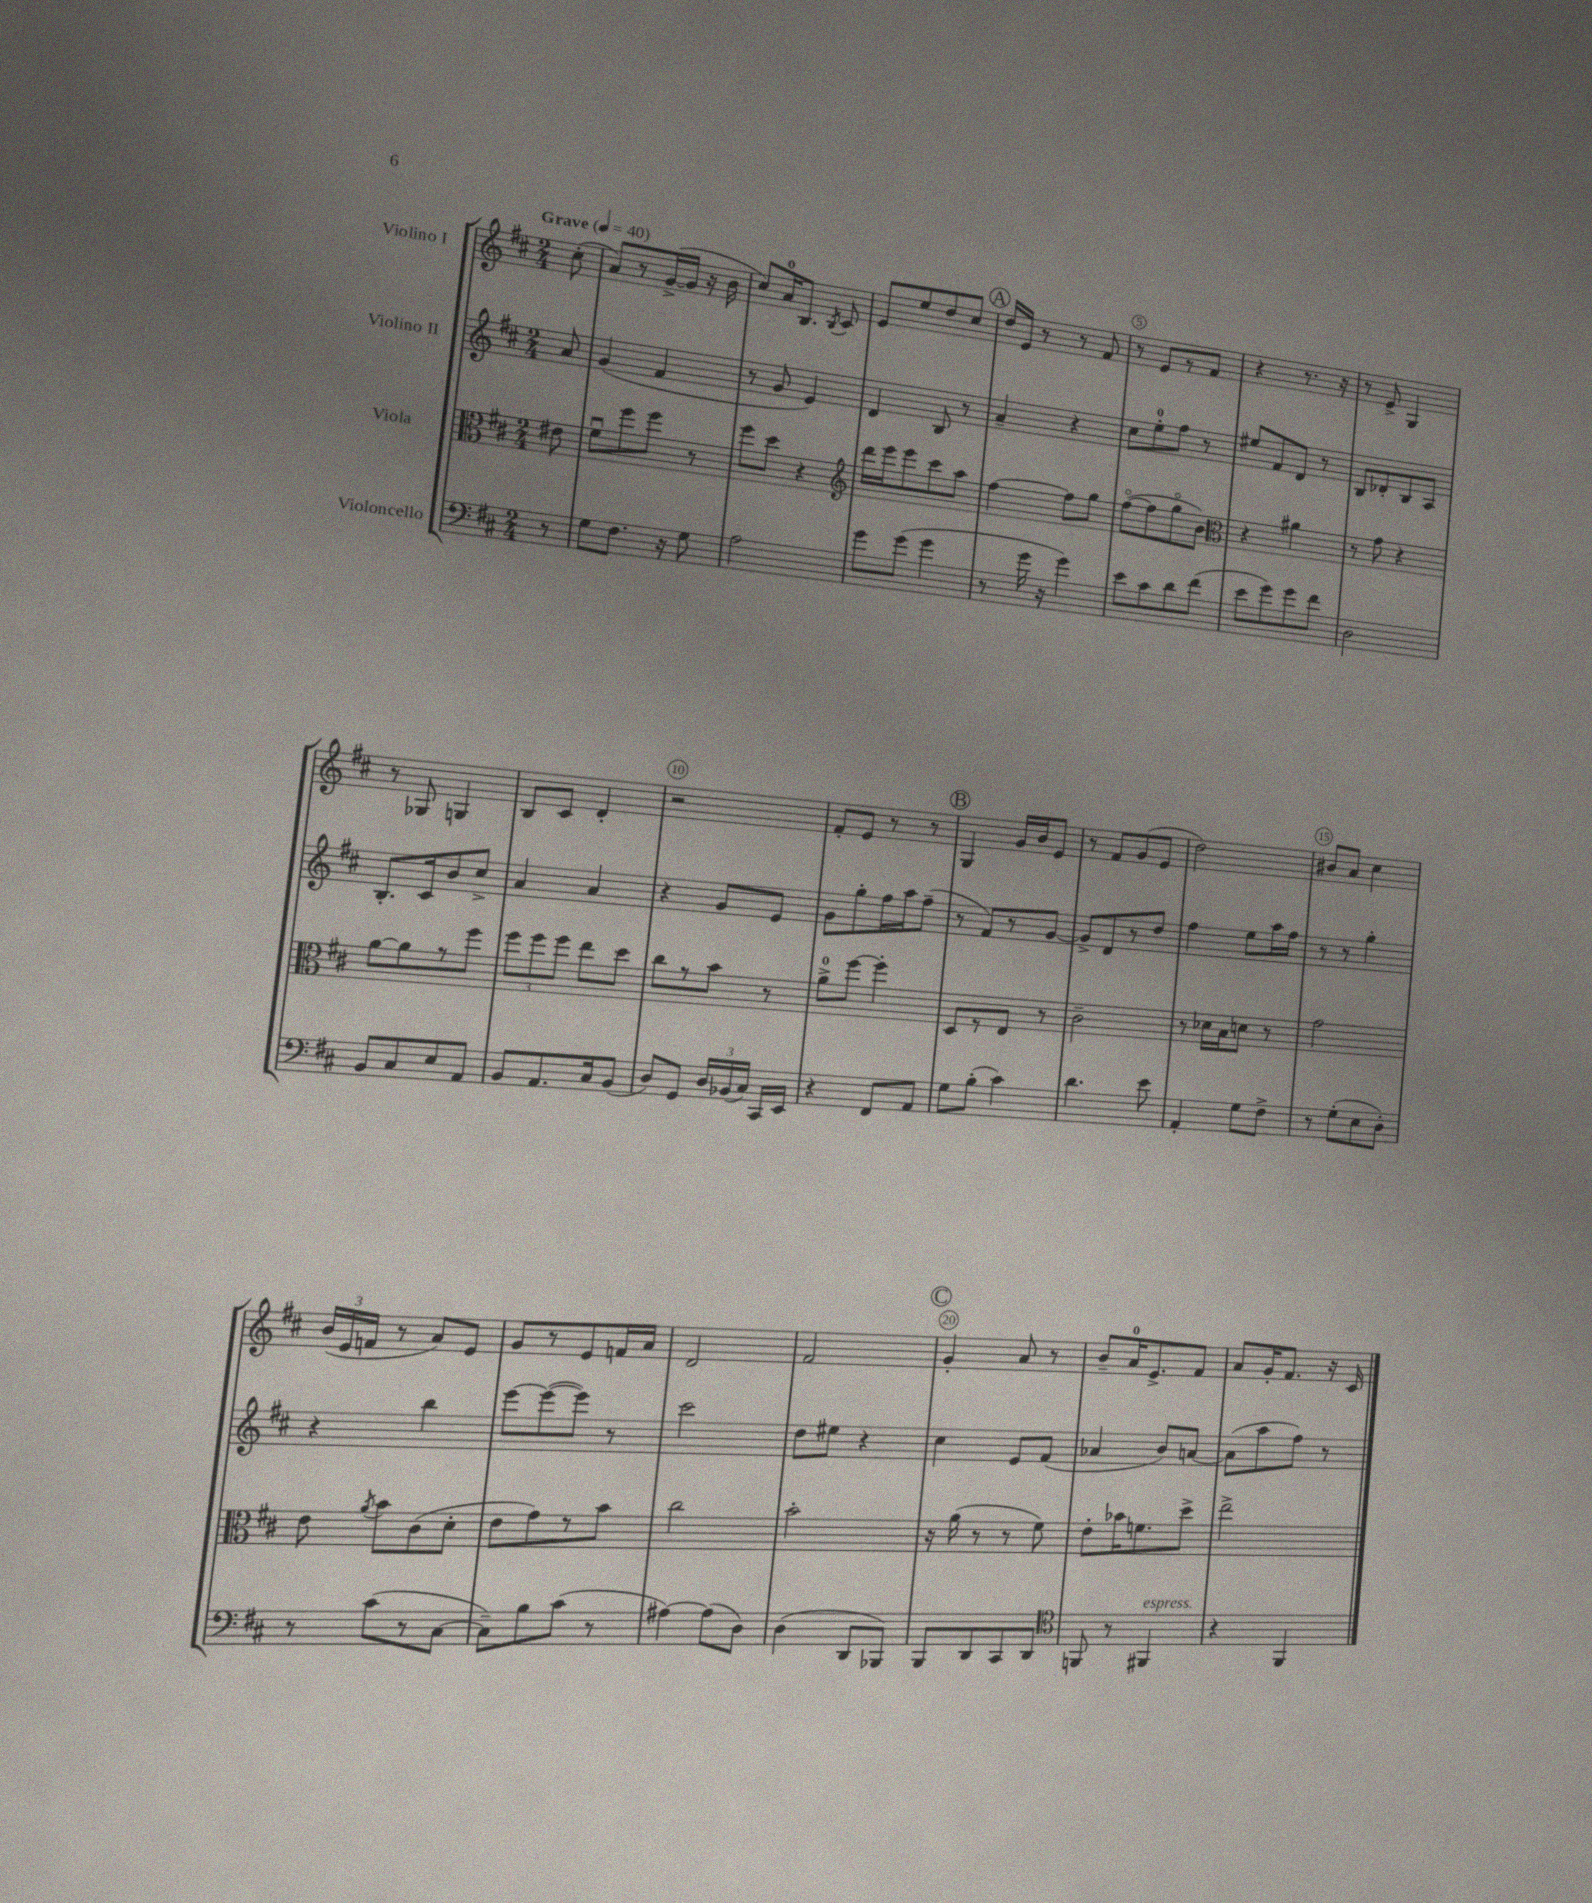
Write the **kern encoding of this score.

**kern	**kern	**kern	**kern
*part4	*part3	*part2	*part1
*staff4	*staff3	*staff2	*staff1
*I"Violoncello	*I"Viola	*I"Violino II	*I"Violino I
*clefF4	*clefC3	*clefG2	*clefG2
*k[f#c#]	*k[f#c#]	*k[f#c#]	*k[f#c#]
*M2/4	*M2/4	*M2/4	*M2/4
*MM40	*MM40	*MM40	*MM40
=	=	=	=
!	!	!	!LO:TX:a:B:t=Grave
8r	8e#X\	8a/	(8cc#'\
=1	=1	=1	=1
8G\L	8f#u\L	(4g/	8a/L)
8.F#\J	8ff#\	.	8r
.	8ff#\J	4f#/	([16g^/L
16r	.	.	16g/JJ]
8G\	8r	.	16r
.	.	.	16b\
=2	=2	=2	=2
2A\	8ff#\L	8r	8cc#/L)
.	8dd\J	8g/	16a/K
.	.	.	8.B/J
.	4r	4e/)	.
.	.	.	8qB/
.	.	.	8c#/
=3	=3	=3	=3
*	*clefG2	*	*
8g\L	16ddd\LL	4d/	8e/L
.	16eee\J	.	.
(8g\J	8eee\	.	8ee/
4g\	8ccc#\	8B/	8dd/
.	8aa\J	8r	8cc#/J
!!LO:REH:place=s1:t=A
=4	=4	=4	=4
8r	[4ff#\	4a~/	16dd/LL
.	.	.	16e/JJ
16g\	.	.	8r
16r	.	.	.
4g\)	8ff#\L]	4r	8r
.	8gg\J	.	8f#/
=5	=5	=5	=5
8e\L	([8ff#\L	8cc#\L	8r
8c#\	8ff#\]	8ee'\	8e/L
8d\	8gg\	8ff#\J	8r
(8f#\J	8b\J)	8r	8f#/J
=6	=6	=6	=6
*	*clefC3	*	*
8e\L	4r	8ee#X/L	4r
8g\)	.	8f#/	.
8g\	4a#X\	8d/J	8.r
8f#\J	.	8r	.
.	.	.	16r
=7	=7	=7	=7
2D\	8r	8B/L	8r
.	8g\	8d-X'/	8e^/
.	4r	8B/	4G/
.	.	8A/J	.
!!LO:LB:g=z
=8	=8	=8	=8
8BB/L	[8a\L	8.B'/L	8r
8C#/	8a\]	.	8G-X/
.	.	16c#/k	.
8E/	8r	8b/	4Gn/
8AA/J	8ff#\J	8cc#^/J	.
=9	=9	=9	=9
8BB/L	12ff#\L	4a/	8B/L
.	12ff#\	.	.
8.AA/	.	.	8c#/J
.	12ff#\J	.	.
.	8ee\L	4a/	4d'/
16C#/k	.	.	.
(8BB/J	8dd\J	.	.
=10	=10	=10	=10
8D/L)	8cc#\L	4r	2r
8GG/J	8r	.	.
24D/LL	8b\J	8g/L	.
(24BB-X/	.	.	.
24C#/JJ)	.	.	.
16CC#/LL	8r	8e/J	.
16EE/JJ	.	.	.
=11	=11	=11	=11
4r	8a^\L	8g\L	8f#'/L
.	[8ff#\J	8gg'\	8e/J
8FF#/L	4ff#'\]	16ff#\L	8r
.	.	16aa\J	.
8AA/J	.	(8ff#~\J	8r
!!LO:REH:place=s1:t=B
=12	=12	=12	=12
8G\L	8D/L	8r	4G/
(8B'\J	8r	8f#/L)	.
4c#\)	8E/J	8r	16g/LL
.	.	.	16b/J
.	8r	[8g/J	8e/J
=13	=13	=13	=13
4.d\	2c#~\	8g^/L]	8r
.	.	8d/	8f#/L
.	.	8r	(8g/
8e\	.	8dd/J	8e/J
=14	=14	=14	=14
4AA'/	8r	4ff#\	2dd\)
.	16d-X\LL	.	.
.	16B\J	.	.
8G\L	8dn\J	8ee\L	.
8F#^\J	8r	16aa\L	.
.	.	16ff#\JJ	.
=15	=15	=15	=15
8r	2g\	8r	8b#X/L
(8G'\L	.	8r	8a/J
8E\	.	4gg'\	4cc#\
8D'\J)	.	.	.
!!LO:LB:g=z
=16	=16	=16	=16
8r	8e\	4r	(24b/LL
.	.	.	24e/
.	.	.	24fn/JJ
.	8qa/	.	.
(8c#\L	8b\L	.	8r
8r	(8c#\	4bb\	8a/L)
[8C#\J	8d'\J	.	8e/J
=17	=17	=17	=17
8C#~\L])	8e\L	[8eee\L	8g/L
8B\	8g\)	(8eee\_	8r
(8c#\J	8r	8eee\J])	8e/
8r	8b\J	8r	16fn/L
.	.	.	16a/JJ
=18	=18	=18	=18
[4A#X\)	2cc#\	2ccc#\	2d/
(8A#\L]	.	.	.
8D\J)	.	.	.
=19	=19	=19	=19
(4D\	2b'\	8dd\L	2f#/
.	.	8ee#X\J	.
8DD/L	.	4r	.
8BBB-X/J)	.	.	.
!!LO:REH:place=s1:t=C
=20	=20	=20	=20
8BBB/L	16r	4cc#\	4g'/
.	(16a\	.	.
8DD/	8r	.	.
8CC#/	8r	8e/L	8a/
8DD/J	8f#\)	(8f#/J	8r
=21	=21	=21	=21
*clefC4	*	*	*
8FFn/	8e'\L	4a-X/	8b~/L
8r	16b-X\K	.	16a/K
.	8.fn\	.	8.e^/
!LO:TX:a:i:t=espress.	!	!	!
4FF#X/	.	8b/L)	.
.	8dd^\J	[8an/J	8f#/J
=22	=22	=22	=22
4r	2ee^\	(8a\L]	8a/L
.	.	8aa\	16g'/K
.	.	.	8.f#/J
4FF#/	.	8ff#\J)	.
.	.	8r	16r
.	.	.	16c#/
==	==	==	==
*-	*-	*-	*-
